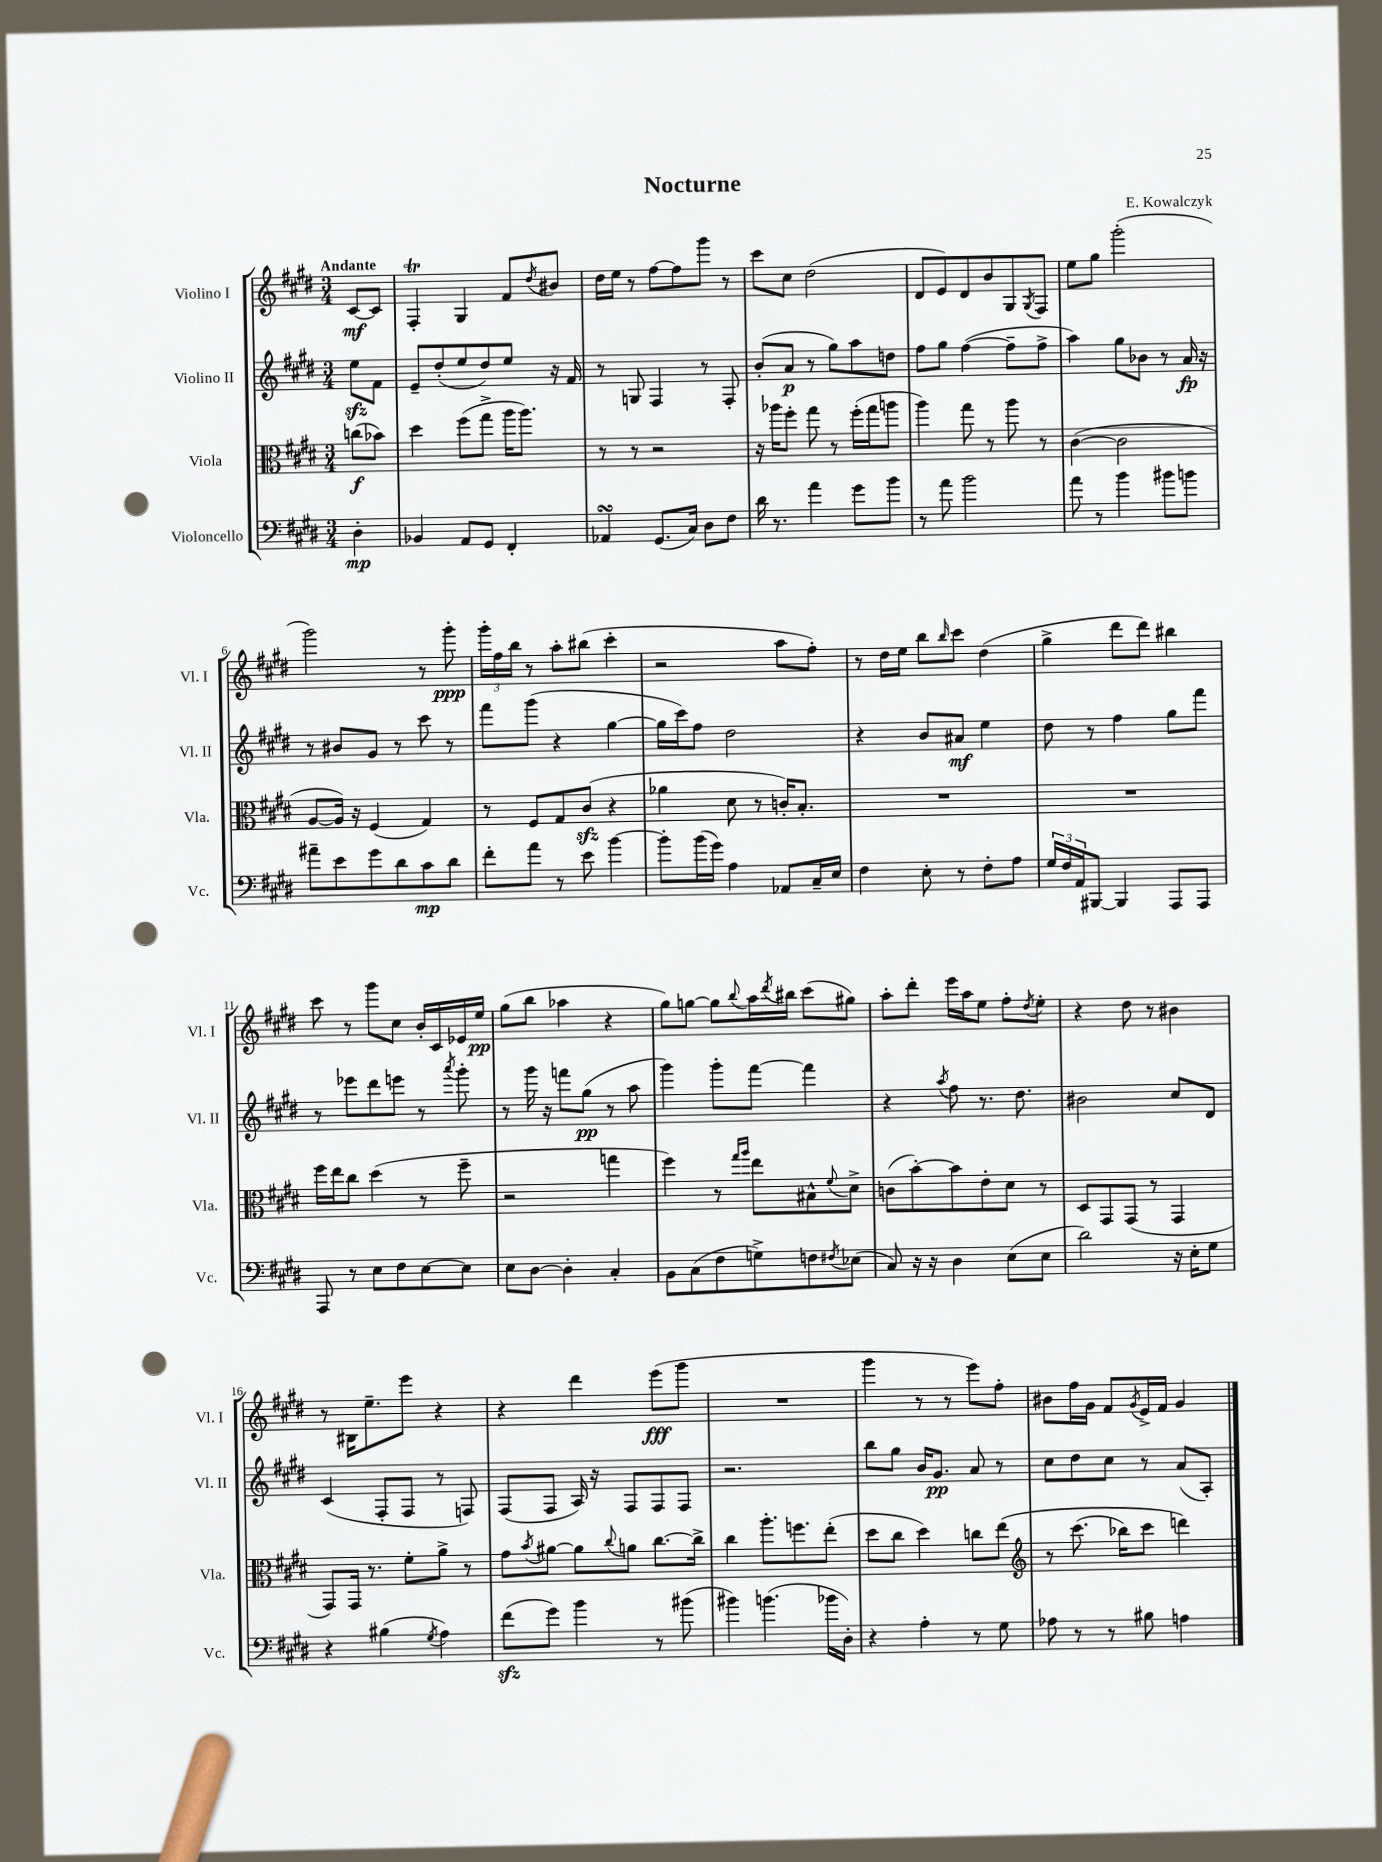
\header { title = "Nocturne" composer = "E. Kowalczyk" }
<<
\new StaffGroup <<
\new Staff = "s0" \with { instrumentName = "Violino I" shortInstrumentName = "Vl. I" } {
    \clef treble \key e \major \numericTimeSignature \time 3/4 \partial 4 \tempo "Andante"
    cis'8~\mf cis'8 |
    fis4-.\trill gis4 fis'8 \acciaccatura { dis''8 } bis'8 |
    dis''16 e''16 r8 fis''8~ fis''8 gis'''8 r8 |
    cis'''8 cis''8 dis''2( |
    dis'8 e'8) dis'8 b'8 gis8 \acciaccatura { gis8 } fis8 |
    e''8 gis''8 gis'''2-.( |
    gis'''2) r8 gis'''8-.\ppp |
    \tuplet 3/2 { gis'''16-. fis''16 b''16 } r8 a''8-. bis''8( cis'''4-. |
    r2 a''8 fis''8-.) |
    r8 dis''16 e''16 b''8 \grace { b''16 } cis'''8 dis''4( |
    gis''4-> dis'''8 dis'''8) bis''4 |
    cis'''8 r8 gis'''8 cis''8 b'16-. cis'16 ees'16 e''16\pp |
    gis''8( b''8 aes''4 r4 |
    gis''8) g''8~ g''8 \appoggiatura { b''8 } a''16 \acciaccatura { dis'''8 } bis''16 cis'''8( gis''8) |
    a''8-. dis'''8-. e'''16 a''16 e''8 fis''8-. \acciaccatura { dis''8 } e''8-. |
    r4 dis''8 r8 bis'4 |
    r8 bis16 e''8.-- e'''8 r4 |
    r4 dis'''4 e'''8\fff( gis'''8 |
    R2. |
    gis'''4 r8 r8 e'''8) fis''8-. |
    bis'8 fis''16 gis'16 fis'8 \acciaccatura { gis'8 } e'16-> fis'16 gis'4 \bar "|." |
}
\new Staff = "s1" \with { instrumentName = "Violino II" shortInstrumentName = "Vl. II" } {
    \clef treble \key e \major \numericTimeSignature \time 3/4 \partial 4
    e''8\sfz fis'8 |
    e'8-- dis''8-.( e''8 dis''8) e''8 r16 fis'16 |
    r8 g8 fis4 r8 fis8-. |
    b'8-.( a'8\p r8 gis''8) a''8 d''8 |
    fis''8 gis''8 fis''4~( fis''8-- fis''8-> |
    a''4) gis''8 bes'8 r8 a'16\fp r16 |
    r8 bis'8 gis'8 r8 cis'''8 r8 |
    fis'''8 gis'''8( r4 gis''4~ |
    gis''16 cis'''16) fis''8 dis''2 |
    r4 b'8 ais'8\mf e''4 |
    dis''8 r8 fis''4 gis''8 fis'''8 |
    r8 ees'''8 dis'''8 e'''8 r8 \acciaccatura { a'''8 } gis'''8-. |
    r8 gis'''16 r16 f'''8 gis''8\pp( r8 a''8 |
    gis'''4) gis'''8-. fis'''8~ fis'''4 |
    r4 \acciaccatura { a''8 } fis''8 r8. dis''8. |
    bis'2 cis''8 dis'8 |
    cis'4( fis8-. fis8 r8 f8) |
    fis8( fis8 a16) r16 fis8 fis8 fis8 |
    r2. |
    b''8 gis''8 b'16 gis'8.\pp a'8 r8 |
    cis''8 dis''8 cis''8 r8 a'8( a8-.) \bar "|." |
}
\new Staff = "s2" \with { instrumentName = "Viola" shortInstrumentName = "Vla." } {
    \clef alto \key e \major \numericTimeSignature \time 3/4 \partial 4
    c''8\f( bes'8) |
    dis''4 fis''8( gis''8-> a''16 a''8.) |
    r8 r8 r2 |
    r16 aes''16 fis''8-. gis''8 r8 fis''16-.( gis''16 a''8 |
    a''4) gis''8 r8 a''8 r8 |
    cis'4~( cis'2 |
    a8~ a16) r16 fis4( gis4) |
    r8 fis8 gis8 cis'8\sfz( r4 |
    aes'4 dis'8 r8 c'16-.) b8.-. |
    R2. |
    R2. |
    fis''16 e''16 cis''8 dis''4( r8 fis''8-- |
    r2 g''4 |
    fis''4) r8 \grace { gis''16 a''16 } e''8 bis8-^ \appoggiatura { fis'8 } dis'8-> |
    c'8( b'8~-.) b'8 e'8-. dis'8 r8 |
    dis8 gis,8 gis,8( r8 gis,4 |
    gis,8) gis,16 r8. fis'8-. a'8-> r8 |
    gis'8 \acciaccatura { b'8 } ais'8~ ais'8 \appoggiatura { cis''8 } a'8 cis''8.~ cis''16-> |
    cis''4 a''8.-. f''8. e''8-.( |
    dis''8 cis''8 dis''4) c''8 e''8\( |
    \clef treble r8 cis'''8.( bes''16) cis'''8 d'''4\) \bar "|." |
}
\new Staff = "s3" \with { instrumentName = "Violoncello" shortInstrumentName = "Vc." } {
    \clef bass \key e \major \numericTimeSignature \time 3/4 \partial 4
    dis4-.\mp |
    bes,4 a,8 gis,8 fis,4-. |
    aes,4\turn gis,8.( cis16) dis8 fis8 |
    dis'16 r8. a'4 gis'8 b'8 |
    r8 a'8 b'2 |
    a'8 r8 b'4 bis'8 b'8 |
    ais'8-- e'8 gis'8 dis'8 cis'8\mp dis'8 |
    fis'8-. a'8 r8 e'8 b'4~ |
    b'8-. b'16( gis'16) a4 aes,8 cis16-- e16 |
    fis4 e8-. r8 fis8-. a8 |
    \tuplet 3/2 { gis16 fis16 a,16 } bis,,8~ bis,,4 a,,8 a,,8 |
    a,,8 r8 e8 fis8 e8~ e8 |
    e8 dis8~ dis4-. cis4-. |
    b,8 cis8( fis8 g8->) f8 \acciaccatura { fis8 } ees8( |
    cis8) r16 r16 dis4 e8( e8 |
    dis'2) r16 e16-. gis8 |
    r4 bis4( \acciaccatura { gis8 } a4) |
    fis'8\sfz( gis'8) b'4 r8 bis'8( |
    bis'4) b'4.( bes'16 dis16-.) |
    r4 a4-. r8 gis8 |
    aes8 r8 r8 bis8 a4 \bar "|." |
}
>>
>>
